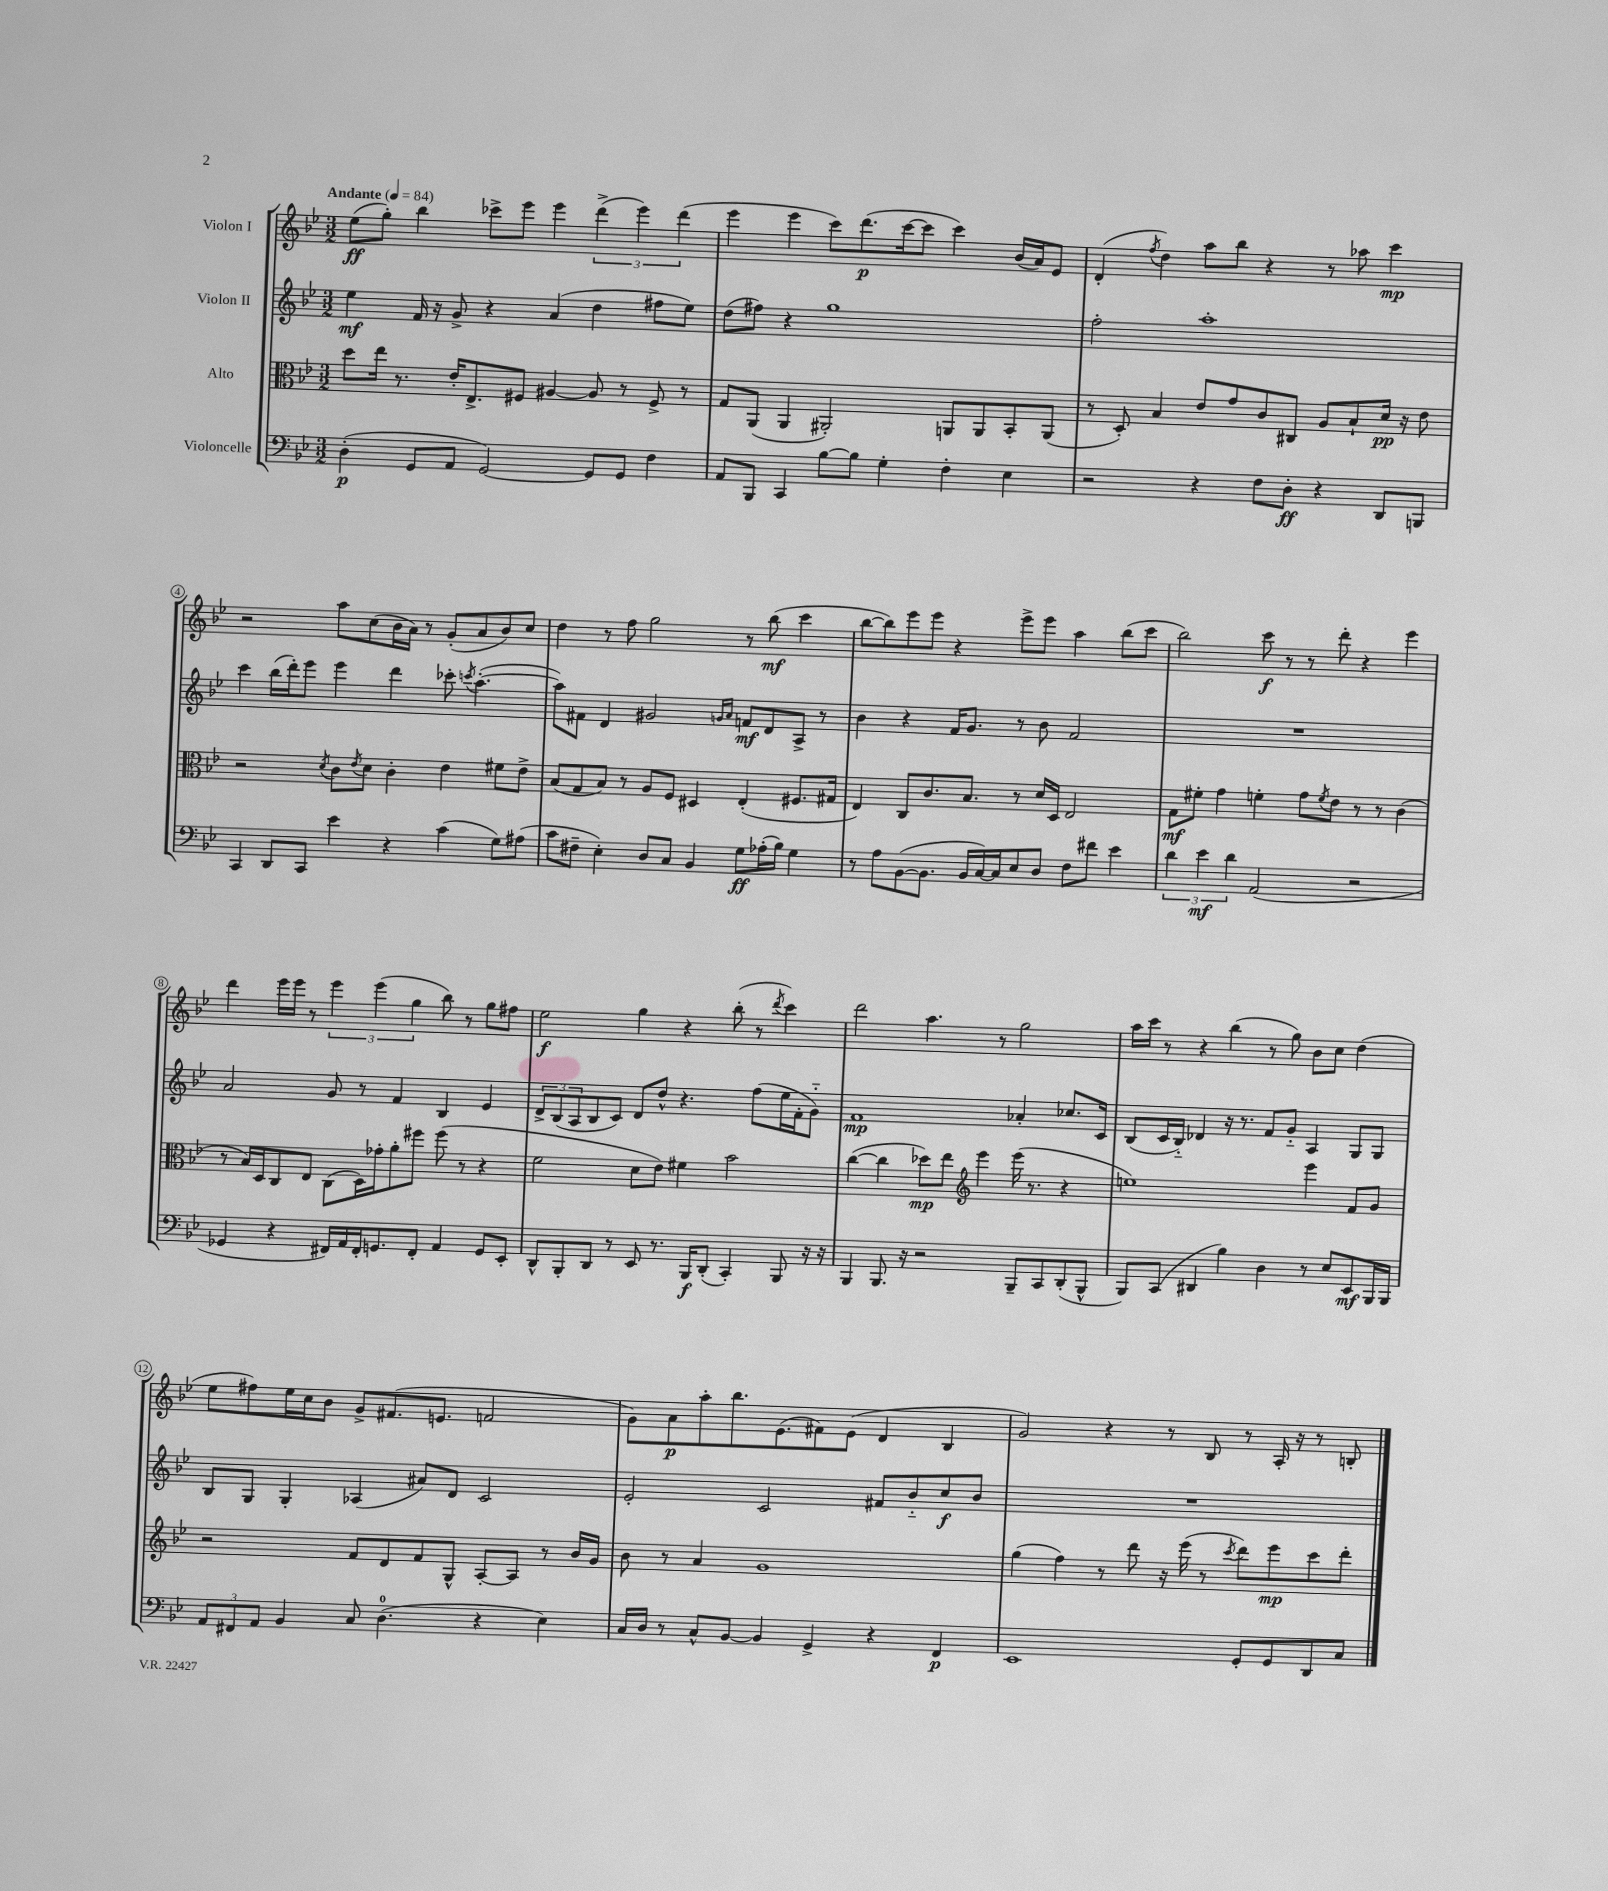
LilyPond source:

<<
\new StaffGroup <<
\new Staff = "s0" \with { instrumentName = "Violon I" } {
    \clef treble \key bes \major \numericTimeSignature \time 3/2 \tempo "Andante" 4 = 84
    ees''8\ff( g''8-.) bes''4 ces'''8-> ees'''8 ees'''4 \tuplet 3/2 { d'''4->( ees'''4) d'''4( } |
    ees'''4 ees'''4 c'''8) d'''8.\p( c'''16~ c'''8 c'''4) bes'16( a'16) ees'8 |
    d'4-.( \acciaccatura { f''8 } d''4) a''8 bes''8 r4 r8 aes''8 c'''4\mp |
    r2 a''8 c''8( bes'16 a'16) r8 g'8-.( a'8 bes'8) c''8 |
    d''4 r8 f''8 g''2 r8 bes''8\mf( c'''4 |
    bes''8~ bes''8) ees'''8 ees'''8 r4 ees'''8-> ees'''8 a''4 bes''8( c'''8 |
    bes''2) c'''8\f r8 r8 d'''8-. r4 ees'''4 |
    d'''4 ees'''16 ees'''16 r8 \tuplet 3/2 { ees'''4 ees'''4( g''4 } bes''8) r8 g''8 fis''8 |
    ees''2\f g''4 r4 bes''8-.( r8 \acciaccatura { d'''8 } c'''4) |
    d'''2 a''4. r8 g''2 |
    a''16 c'''16 r8 r4 bes''4( r8 g''8) bes'8 c''8 d''4( |
    ees''8 fis''8) ees''16 c''16 bes'8 g'8-> fis'8.( e'8. f'2 |
    g'8) a'8\p a''8-. bes''8. ees'8.( fis'8) ees'8( d'4 bes4 |
    g'2) r4 r8 bes8 r8 a16-. r16 r8 b8-. \bar "|." |
}
\new Staff = "s1" \with { instrumentName = "Violon II" } {
    \clef treble \key bes \major \numericTimeSignature \time 3/2
    ees''4\mf f'16 r16 g'8-> r4 a'4( d''4 fis''8 ees''8) |
    d''8( fis''8) r4 g''1 |
    f''2-. a''1-. |
    c'''4 bes''16( d'''16-.) ees'''8 ees'''4 d'''4 ces'''8-. \acciaccatura { c'''8 } a''4.~-.( |
    a''8) fis'8 d'4 gis'2 \grace { g'16 a'16 } f'8\mf d'8 a8-> r8 |
    bes'4 r4 f'16 g'8. r8 bes'8 f'2 |
    R1. |
    a'2 g'8 r8 f'4 bes4 ees'4 |
    \tuplet 3/2 { d'8-> bes8( a8 } bes8 c'8) d'8 d''8-^ r4. f''8( ees''16 f'16-. g'8-_) |
    f'1\mp aes'4-. ces''8. c'16 |
    bes8( c'16 bes16-_) des'4 r16 r8. f'8 g'8-_ a4 g8 g8 |
    bes8 g8 g4-. aes4( ais'8) d'8 c'2 |
    ees'2-. c'2 fis'8 bes'8-_ c''8\f bes'8 |
    R1. \bar "|." |
}
\new Staff = "s2" \with { instrumentName = "Alto" } {
    \clef alto \key bes \major \numericTimeSignature \time 3/2
    d''8 ees''16 r8. ees'16-. ees8.-> fis8 ais4~ ais8 r8 fis8-> r8 |
    g8 a,8( a,4 ais,2-.) a,8 a,8 bes,8-. a,8( |
    r8 d8-.) bes4 ees'8 g'8 c'8 cis8 a8 bes8-! d'16\pp r16 ees'8 |
    r2 \acciaccatura { d'8 } c'8 \acciaccatura { ees'8 } d'8 c'4-. ees'4 fis'8 ees'8-> |
    bes8( g8 bes8) r8 a8 f8 dis4 ees4-.( fis8. gis16 |
    ees4) c8 c'8. bes8. r8 d'16 d16 ees2 |
    g8\mf fis'8-. g'4 f'4-. g'8 \acciaccatura { f'8 } ees'8 r8 r8 c'4( |
    r8 bes16) d16 c8 ees8 c8( d16) ges'16-. a'8-. fis''8 fis''8( r8 r4 |
    f'2 d'8 ees'8) fis'4 bes'2 |
    c''4~( c''4 des''8\mp) ees''8 \clef treble ees'''4 ees'''16( r8. r4 |
    e''1) ees'''4 f'8 g'8 |
    r2 f'8 d'8 f'8 g8-^ a8~-. a8 r8 bes'16 g'16 |
    bes'8 r8 a'4 g'1 |
    g''4( f''4) r8 d'''8 r16 ees'''16( r8 \acciaccatura { c'''8 } d'''8) ees'''8\mp c'''8 d'''8-. \bar "|." |
}
\new Staff = "s3" \with { instrumentName = "Violoncelle" } {
    \clef bass \key bes \major \numericTimeSignature \time 3/2
    d4-.\p( g,8 a,8 g,2~) g,8 g,8 f4 |
    a,8 bes,,8 c,4 bes8~ bes8 g4-. f4-. ees4 |
    r2 r4 f8 d8-.\ff r4 d,8 b,,8 |
    c,4 d,8 c,8 ees'4 r4 c'4( g8) ais8( |
    c'8 fis8-- ees4-.) d8 c8 bes,4 g8\ff aes16-.( bes16) g4 |
    r8 a8 bes,8~( bes,8. bes,16 c16~) c16 ees8 d8 f8 fis'8 ees'4 |
    \tuplet 3/2 { d'4 ees'4\mf d'4 } a,2( r2 |
    ges,4 r4 fis,16) a,16 fis,16-. g,8. fis,8-. a,4 g,8 ees,8-. |
    d,8-^ bes,,8-. d,8 r8 ees,8 r8. bes,,16\f d,8-.( c,4-.) bes,,8 r16 r16 |
    bes,,4 bes,,8. r16 r2 bes,,8-- c,8 d,8-.( bes,,8-^ |
    bes,,8) c,8( dis,4 bes4) d4 r8 ees8 ees,8\mf bes,,16 bes,,16 |
    \tuplet 3/2 { a,8 fis,8 a,8 } bes,4 c8 d4.-0( r4 ees4) |
    c16 d16 r8 c8-^ bes,8~ bes,4 g,4-> r4 f,4\p |
    ees,1 g,8-. g,8 d,8 c8 \bar "|." |
}
>>
>>
\layout { \context { \Score \override BarNumber.stencil = #(make-stencil-circler 0.1 0.3 ly:text-interface::print) } }
